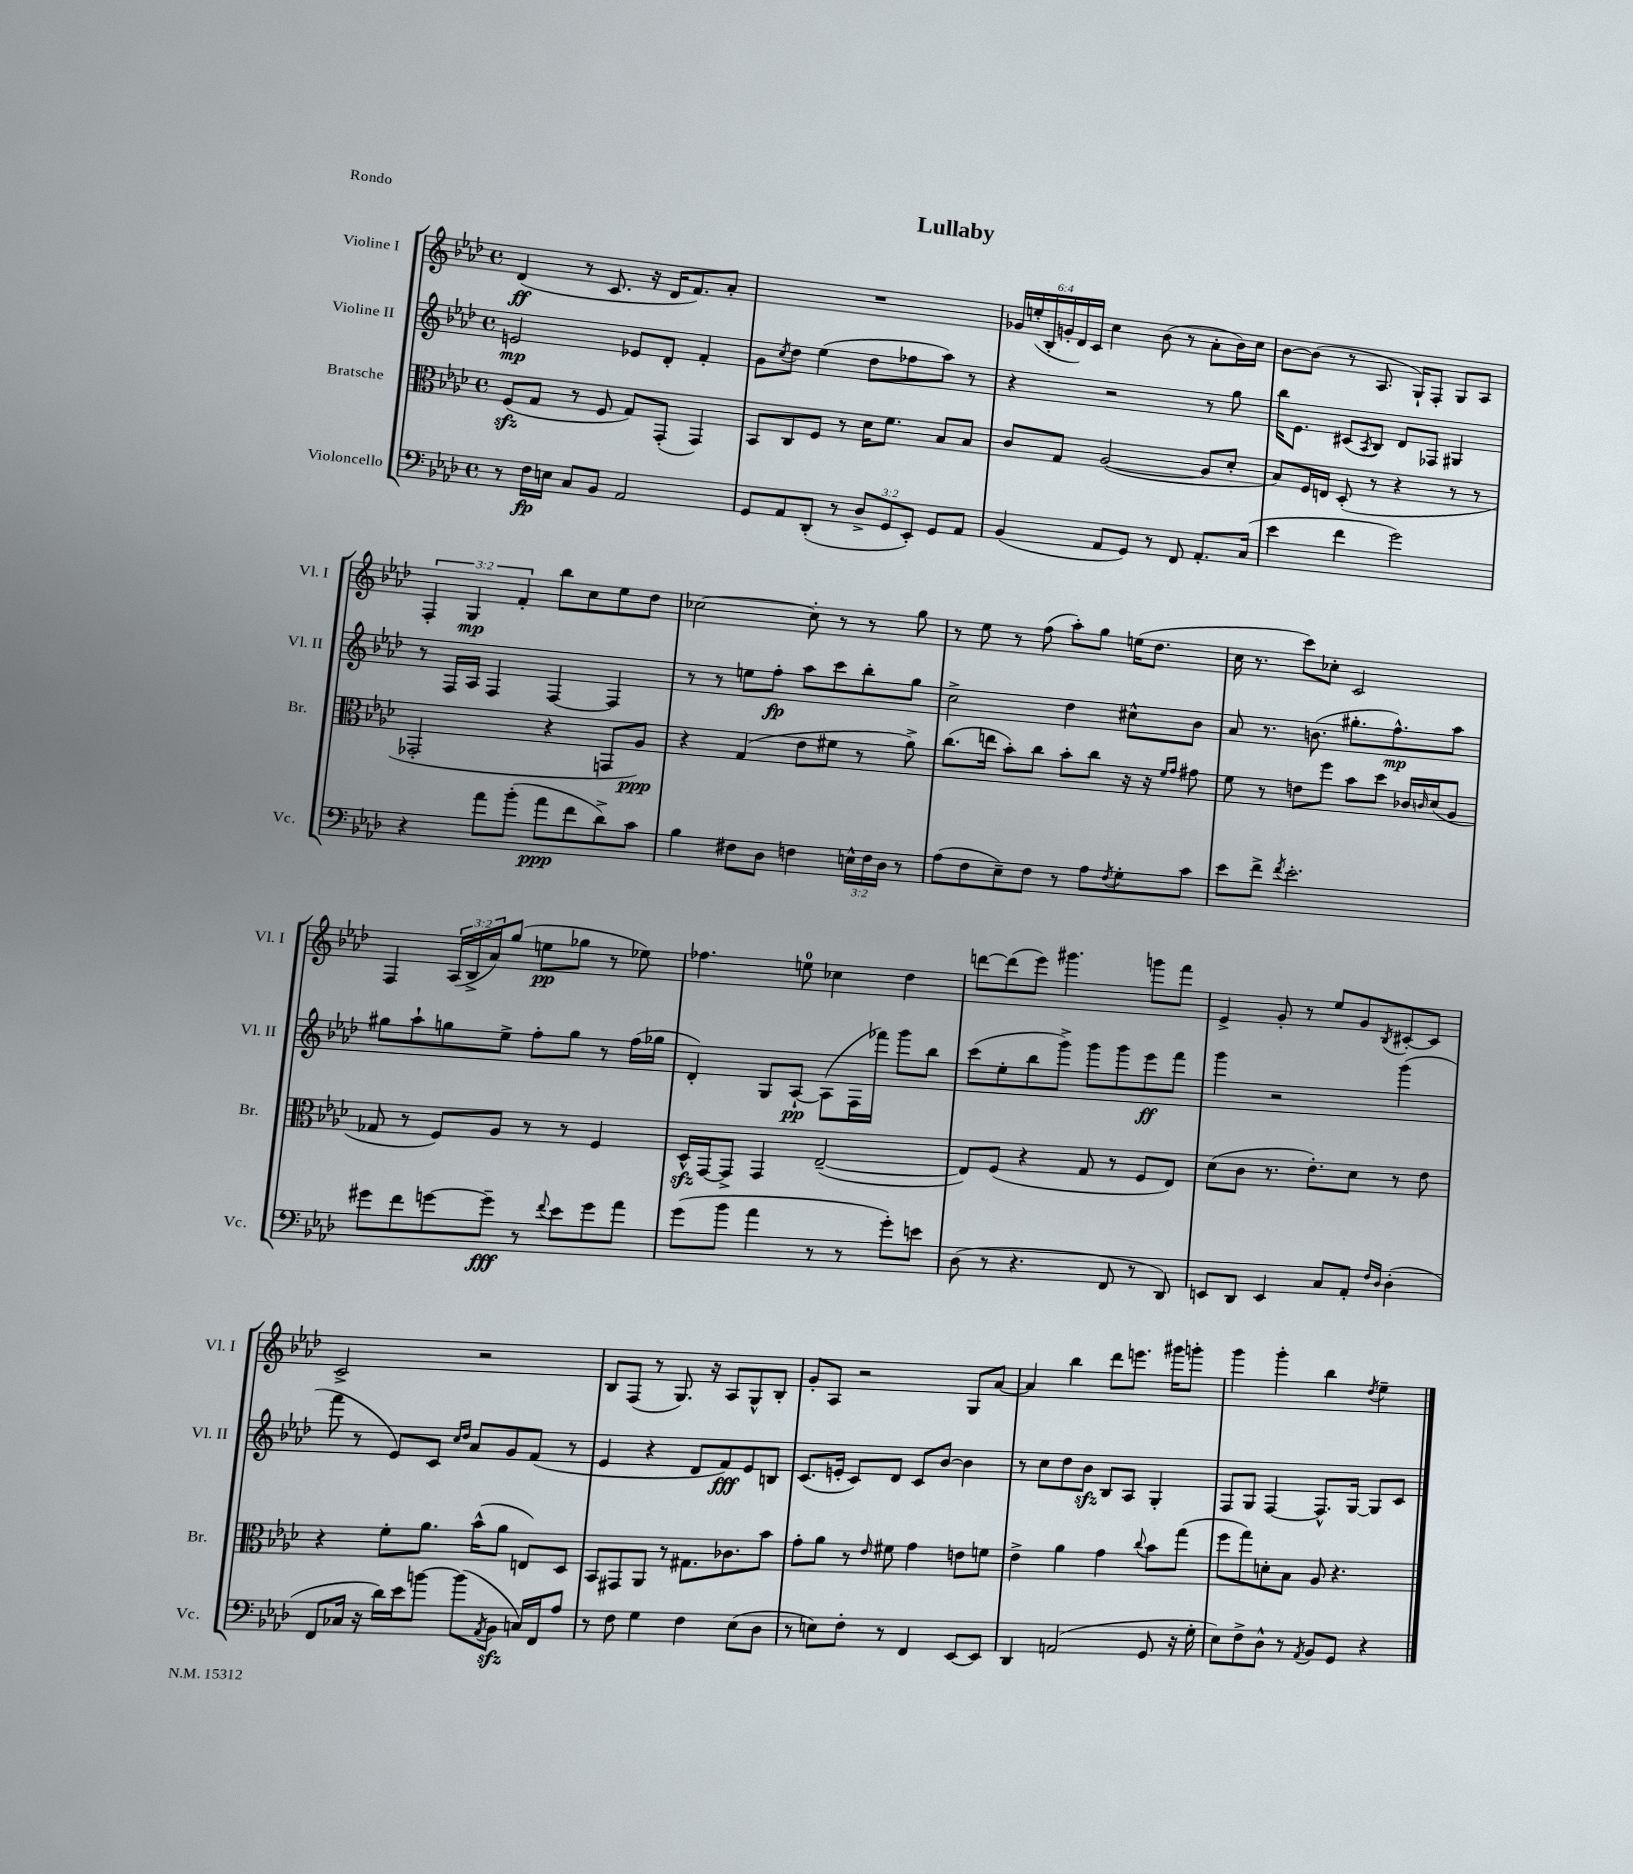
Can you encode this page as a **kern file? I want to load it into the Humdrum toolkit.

**kern	**kern	**kern	**kern
*staff4	*staff3	*staff2	*staff1
*clefF4	*clefC3	*clefG2	*clefG2
*k[b-e-a-d-]	*k[b-e-a-d-]	*k[b-e-a-d-]	*k[b-e-a-d-]
*M4/4	*M4/4	*M4/4	*M4/4
*met(c)	*met(c)	*met(c)	*met(c)
8r	(8F	2e	(4d-
16F	8G	.	.
16E	.	.	.
8C	8r	.	8r
8BB-	8F	.	8.c
2AA-	8G)	8e-	.
.	.	.	16r
.	(8GG'	8d-'	16d-
.	.	.	8.f)
.	4GG)	4f'	.
.	.	.	8a-'
=	=	=	=
8GG	8BB-	8g	1r
.	.	8qcc	.
8AA-	8C	8dd-	.
(8DD-'	8F	(4ee-	.
8r	8r	.	.
12D-^	16d-	8dd-	.
.	8.f	.	.
12GG	.	.	.
.	.	8ff-	.
12EE-')	.	.	.
8GG	8B-	8aa-)	.
8AA-	8B-	8r	.
=	=	=	=
(4BB-	8c	4r	24g-
.	.	.	(24ee'
.	.	.	24B-'
.	8G	.	24g'
.	.	.	24d-)
.	.	.	24c
8AA-	([2A-	2r	4cc
8GG)	.	.	.
8r	.	.	(8b-
8FF	.	.	8r
8.AA-'	8A-]	8r	8a-'
.	8d-'	8gg	16b-)
(16C	.	.	16cc
=	=	=	=
4e-	8B-)	16bb-	[8b-
.	.	8.e-	.
.	16F	.	(8b-]
.	16E	.	.
4f	(8D-'	(8c#	8r
.	.	8qA-	.
.	8r	8B-)	8.A-
2g)	4r	8d-	.
.	.	.	16G`)
.	.	8F-	8F'
.	8r	4G#	8G
.	8r	.	8A-
=	=	=	=
4r	2GG-'	8r	6F'
.	.	16F	.
.	.	.	6G
.	.	16A-	.
8a-	.	4F	.
.	.	.	6f'
(8b-'	.	.	.
8a-	4r	[4F	8bb-
8f	.	.	8cc
8d-^)	8GG	4F]	8ee-
8c	8A-)	.	8dd-
=	=	=	=
4B-	4r	8r	[2cc-
.	.	8r	.
8F#	(4G	8ee	.
8D-	.	8ff'	.
4F	8e-	8aa-	8cc-']
.	8f#	8ccc	8r
24E^^	8r	8bb-'	8r
24F	.	.	.
24D-	.	.	.
8r	8a-^)	8gg	8gg
=	=	=	=
(8A-	(8.cc	2cc^	8r
8F	.	.	8ee-
.	16ee	.	.
8E-~)	8b-')	.	8r
8F	8cc	.	(8ff
8r	8b-'	4dd-	8aa-')
8A-	8cc	.	8gg
8qF	.	.	.
8G'	16r	8cc#^^	(16ee
.	16r	.	8.dd-
.	16qqf	.	.
.	16qqg	.	.
8c	8g#	8b-	.
=	=	=	=
8e-	8f	8a-	16cc
.	.	.	8.r
8f^	8r	8.r	.
8qf	.	.	.
2.e-'	8e	.	8ccc)
.	.	(8.b	.
.	8ff	.	8cc-'
.	8b-	8.gg#'	2c
.	8dd-	.	.
.	.	8.ff^^)	.
.	16c-	.	.
.	16qqc	.	.
.	(16d-	.	.
.	8A-	8aa-	.
=	=	=	=
8g#	8G-	8gg#	4F
8f	8r	8aa-`	.
[8g	8F)	8gg	(24A-
.	.	.	24B-^
.	.	.	24a-)
8g~]	8A-	8ee-^	(8gg
8r	8r	8ff'	8ee
8qqf	.	.	.
8e-	8r	8gg	8gg-
8g	4F	8r	8r
8a-	.	(16ff	8ee-)
.	.	16gg-	.
=	=	=	=
(8g	16D-^^	4d-')	4.ff-
.	[16GG	.	.
8b-	8GG^]	.	.
4a-	4GG	8G	.
.	.	[8A-`	8ee
8r	([2E-~	(8A-]	4cc-
8r	.	16F	.
.	.	16fff-)	.
8g')	.	8ggg	4dd-
8e	.	8bb-	.
=	=	=	=
(8D-	8E-])	(8ccc	[8ddd
8r	(8F	8ee-'	(8ddd]
4.r	4r	8bb-	8eee-)
.	.	8ggg^)	4.ggg#
.	8G	8ggg	.
8FF	8r	8ggg	.
8r	8F	8eee-	8ggg
8DD-)	8E-)	8fff	8fff
=	=	=	=
8EE	(8d-	4ggg	4e-^
8DD-	8c	.	.
4EE	8.r	2r	8g'
.	.	.	8r
.	8.e-')	.	.
8C	.	.	8ee-
8AA-'	8d-	.	8g
16qqF	.	.	.
16qqD-	.	.	8qB-
(4D-'	8r	(4ggg	[8c#'
.	8e-	.	8c#]
=	=	=	=
8FF	4r	8fff	2c^
16C-	.	8r	.
16r	.	.	.
16d-)	8f'	8e-)	.
16e-	.	.	.
[8b	8.a-	8c	.
.	.	16qqcc	.
.	.	16qqdd-	.
(8b]	.	8a-	2r
.	(16b-^^	.	.
8qAA-	.	.	.
8BB-	8a-	8g	.
16C)	8E)	(8f	.
16FF	.	.	.
8A-	8D-	8r	.
=	=	=	=
8r	8BB-	4e-	8B-
8F	8GG#	.	(8F
4G	8AA-	4r	8r
.	8r	.	8.G)
4F	8.G#	8d-	.
.	.	.	16r
.	.	8f)	8A-
.	8.c-	.	.
(8E-	.	8e-	8G^^
8D-	8b-	8B	8B-'
=	=	=	=
8r	8g'	(8.c	8g'
8E)	8a-	.	8A-
.	.	16e'	.
8F'	8r	8c)	2r
.	16qqe-	.	.
8r	8f#	8d-	.
4FF	4g	8c	.
.	.	[8b-	.
[8EE-	8e	4b-]	8G
8EE-]	8f	.	[8a-
=	=	=	=
4DD-	4e-^	8r	4a-]
.	.	8cc	.
(2AA	4a-	8dd-	4bb-
.	.	8b-	.
.	4g	8B-	8ddd-
.	.	8A-	8.eee
.	8qqcc	.	.
8GG	8b-	4G'	.
.	.	.	16ggg#
16r	(8gg	.	8ggg'
16G'	.	.	.
=	=	=	=
8E-)	8ff	8F	4ggg
8F^	8gg)	8G	.
8D-^^	8d'	[4F	4ggg'
8r	8B-	.	.
8qAA-	.	.	.
8BB-	8A-	8.F^^]	4bb-
8GG	4.r	.	.
.	.	[16G	.
.	.	.	8qdd-
4r	.	8G]	4ee-~
.	.	8c	.
==	==	==	==
*-	*-	*-	*-
